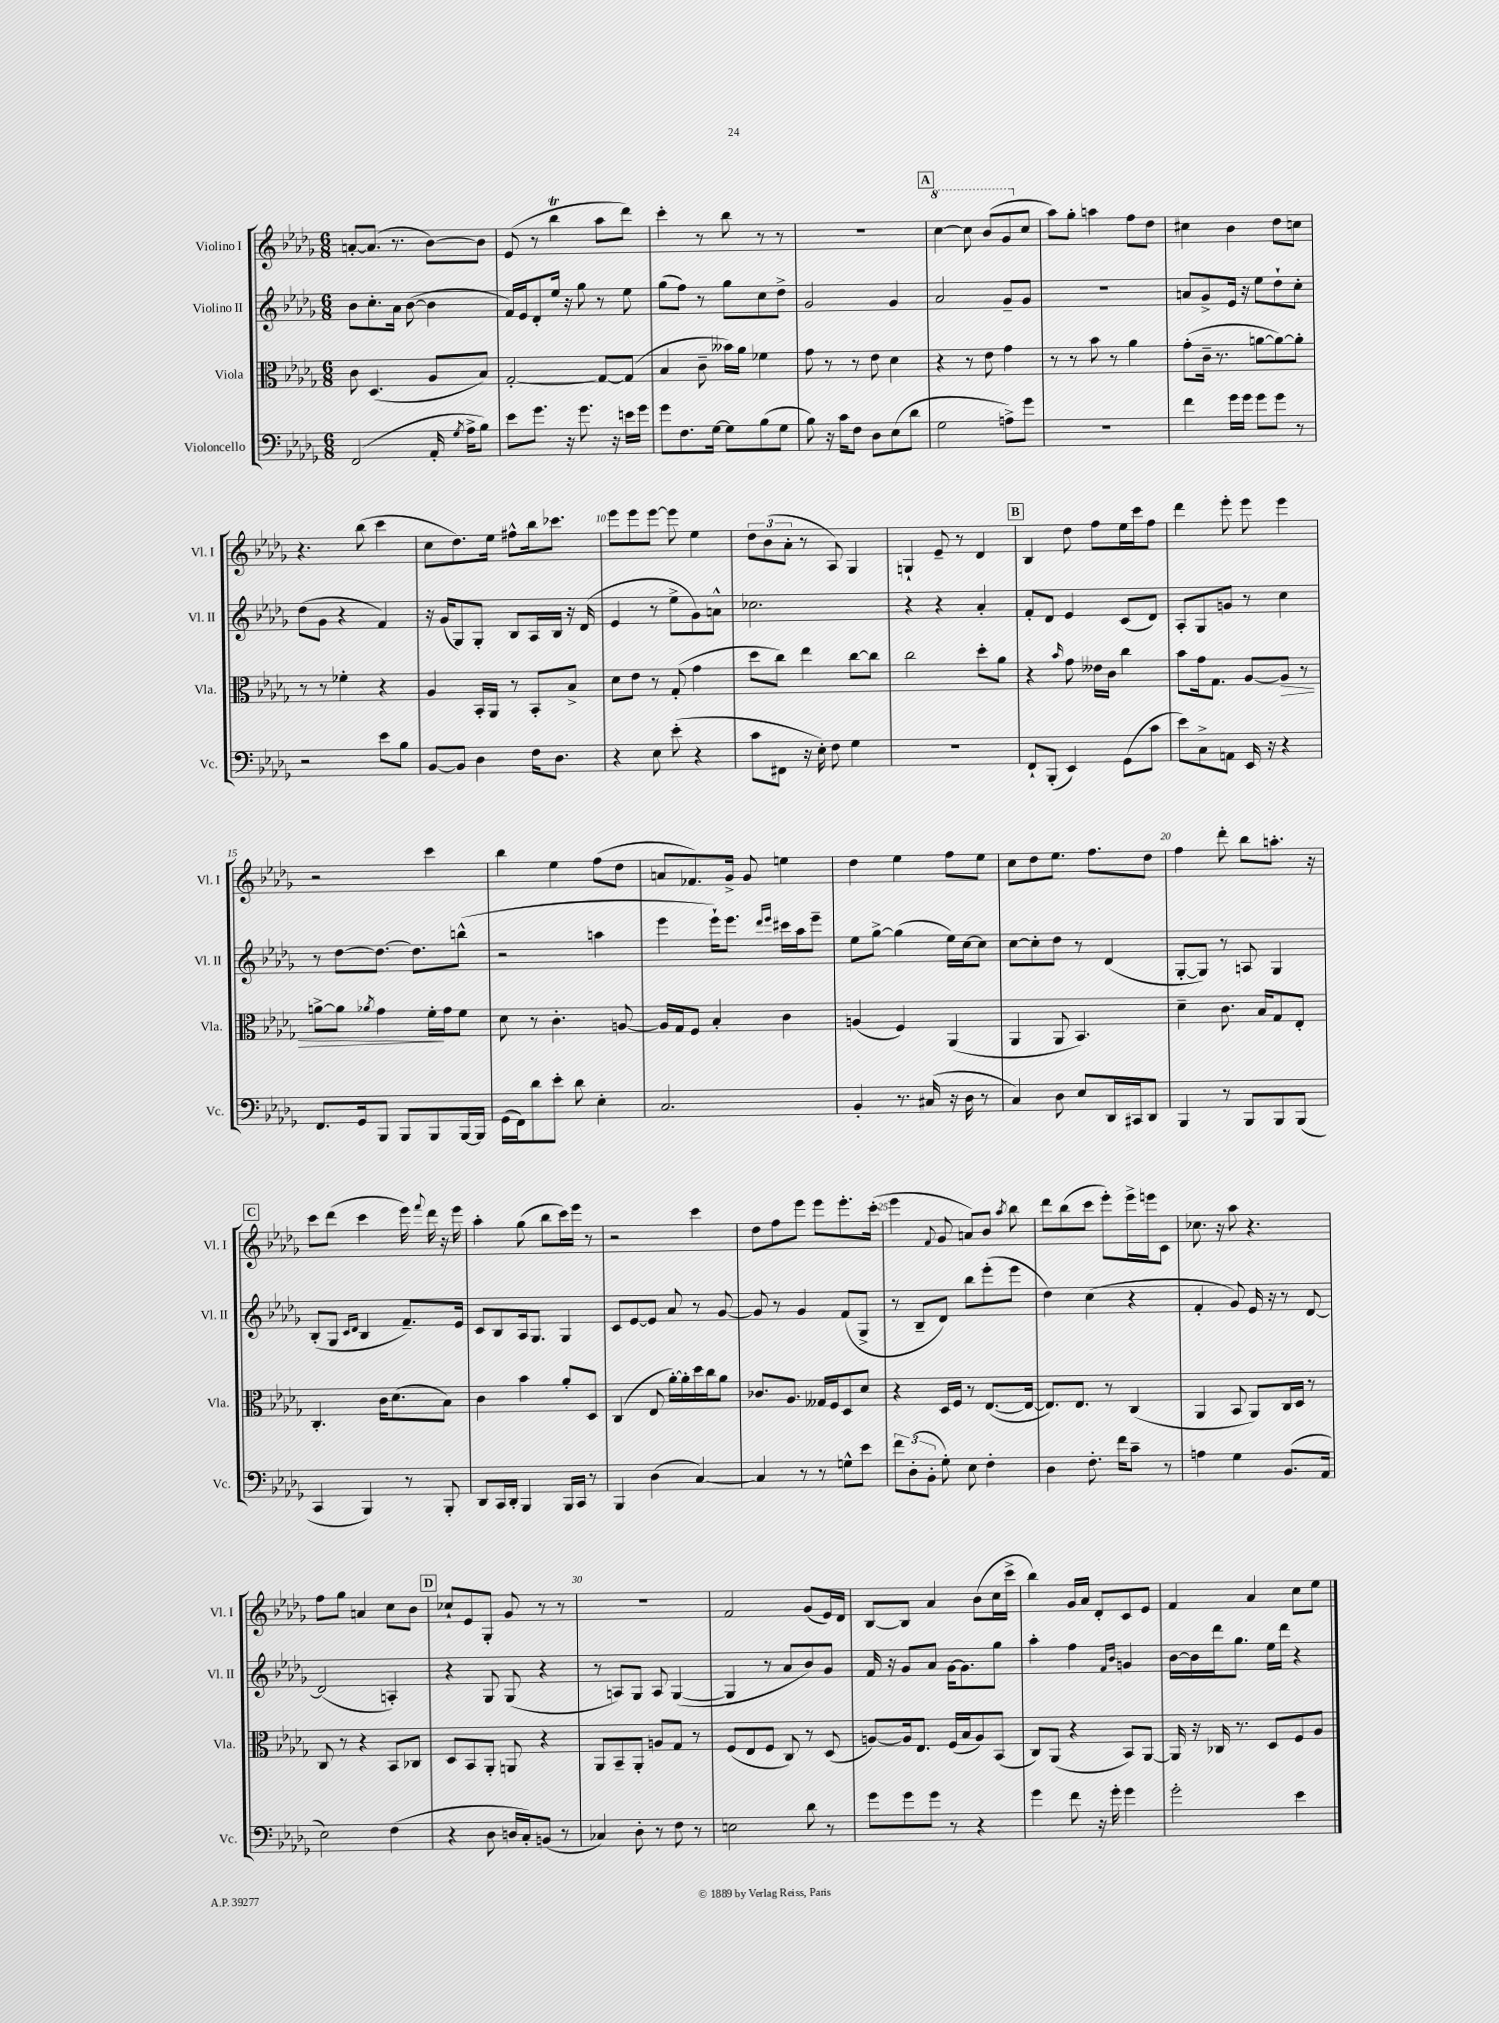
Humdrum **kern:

**kern	**kern	**dynam	**kern	**kern
*part4	*part3	*part3	*part2	*part1
*staff4	*staff3	*staff3	*staff2	*staff1
*I"Violoncello	*I"Viola	*	*I"Violino II	*I"Violino I
*I'Vc.	*I'Vla.	*	*I'Vl. II	*I'Vl. I
*clefF4	*clefC3	*	*clefG2	*clefG2
*k[b-e-a-d-g-]	*k[b-e-a-d-g-]	*	*k[b-e-a-d-g-]	*k[b-e-a-d-g-]
*M6/8	*M6/8	*	*M6/8	*M6/8
=1	=1	=1	=1	=1
(2FF/	8c\	.	8b-\L	[8an'/L
.	(4.D-/	.	8.cc'\	(8.a/J]
.	.	.	16a-\Jk	8.r
.	.	.	([8b-\	.
16AA-'/	8A-/L	.	4b-\]	[8b-\L)
8qG-/	.	.	.	.
16A-^\KL	.	.	.	.
8B-\J)	8B-/J)	.	.	8b-\J]
=2	=2	=2	=2	=2
8e-\L	[2G-'/	.	16f/LL)	(8e-/
.	.	.	16e-/J	.
8.g-\J	.	.	8d-'/	8r
.	.	.	16ee-/Jk	4bb-T\
16r	.	.	16r	.
8.g-\	.	.	8gg-\	.
.	8G-/L_	.	8r	8aa-\L
16r	.	.	.	.
16en\LL	(8G-/J]	.	8ee-\	8ddd-\J)
16g-\JJ	.	.	.	.
=3	=3	=3	=3	=3
8g-\L	4B-/	.	(8gg-\L	4ccc'\
8.F\	.	.	8ff\J)	.
.	8c~\	.	8r	8r
[16G-\Jk	.	.	.	.
8G-\L]	16b--X\LL)	.	8gg-\L	8bb-\
.	16a-\JJ	.	.	.
(8B-\	4f-X\	.	8cc\	8r
8G-\J	.	.	8dd-^\J	8r
=4	=4	=4	=4	=4
8B-\)	8g-\	.	2g-/	2.r
16r	8r	.	.	.
16c\KL	.	.	.	.
8F\J	8r	.	.	.
8D-\L	8e-\	.	.	.
(8E-\	4d-\	.	4g-/	.
8d-\J	.	.	.	.
!!LO:REH:place=s1:t=A
=5	=5	=5	=5	=5
*	*	*	*	*8va
2G-\	4r	.	2a-/	[4ccc\
.	8r	.	.	8ccc\]
.	8e-\	.	.	(8bb-/L
8An^\L)	4g-\	.	8g-~/L	8gg-/
*	*	*	*	*X8va
8g-\J	.	.	8g-/J	8cc/J
=6	=6	=6	=6	=6
2.r	8r	.	2.r	8aa-\L)
.	8r	.	.	8gg-'\J
.	8b-\	.	.	4aan\
.	8r	.	.	.
.	4a-\	.	.	8ff\L
.	.	.	.	8dd-\J
=7	=7	=7	=7	=7
4f\	(8g-'\L	.	8an/L	4cc#X\
.	16c~\Jk	.	8g-^/	.
.	8.r	.	.	.
16g-\LL	.	.	16e-/Jk	4b-\
16g-\JJ	.	.	16r	.
8g-\L	[8an\L	.	8ee-\L	.
8g-\J	8a\_)	.	8dd-`\	8dd-\L
8r	8a'\J]	.	8cc'\J	8ccn\J
!!LO:LB:g=z
=8	=8	=8	=8	=8
2r	8r	.	(8dd-\L	4.r
.	8r	.	8g-\J	.
.	4f-X'\	.	4r	.
.	.	.	.	(8bb-\
8e-\L	4r	.	4f/)	4ccc\
8B-\J	.	.	.	.
=9	=9	=9	=9	=9
[8BB-/L	4A-/	.	16r	8cc\L
.	.	.	(16g-/KL	.
8BB-/J]	.	.	8G-/)	8.dd-\)
4D-\	16BB-'/LL	.	8G-'/J	.
.	16AA-/JJ	.	.	16ee-\Jk
.	8r	.	8B-/L	8ff#X^^\L
16F\KL	8BB-'/L	.	16A-/L	16bb-\k
8.D-\J	.	.	16B-/JJ	8.ccc-X\J
.	8B-^/J	.	16r	.
.	.	.	(16d-/	.
=10	=10	=10	=10	=10
4r	8d-\L	.	4e-/	8eee-\L
.	8e-\J	.	.	8eee-\
8E-\	8r	.	8r	[8eee-\J
(8e-'\	(8G-'/	.	8ee-^\L	8eee-\]
4r	4g-\	.	8g-\)	4ee-\
.	.	.	8an^^\J	.
=11	=11	=11	=11	=11
8c\L	8dd-\L	.	2.cc-X\	12dd-\L
.	.	.	.	(12b-\
8FF#X\J	8cc\J)	.	.	.
.	.	.	.	12a-'\J
16r	4ee-\	.	.	8r
16E-'\)	.	.	.	.
8F\	.	.	.	8A-/)
4G-\	[8cc\L	.	.	4G-/
.	8cc\J]	.	.	.
=12	=12	=12	=12	=12
2.r	2cc\	.	4r	4Gn`/
.	.	.	4r	8e-~/
.	.	.	.	8r
.	8dd-'\L	.	4a-'/	4d-/
.	8a-\J	.	.	.
!!LO:REH:place=s1:t=B
=13	=13	=13	=13	=13
8FF`/L	4r	.	8f'/L	4B-/
(8BBB-'/J	.	.	8d-/J	.
.	16qqb-/	.	.	.
4EE-/)	8g-\	.	4e-/	8dd-\
.	16e--X\LL	.	.	8ff\L
.	16c\JJ	.	.	.
(8GG-\L	4cc\	.	(8c/L	16ee-\L
.	.	.	.	16ccc\J
8c\J	.	.	8d-/J)	8ff\J
=14	=14	=14	=14	=14
8e-\L)	8b-\L	.	8A-'/L	4ddd-\
8C^\	16g-\k	.	8G-/	.
.	8.G-\J	.	.	.
8AAn\J	.	.	8gn/J	8eee-'\
16EE-/	[8A-/L	.	8r	8eee-\
16r	.	.	.	.
!	!	!LO:HP:b	!	!
4r	8A-/J]	>	4cc\	4eee-\
.	8r	.	.	.
!!LO:LB:g=z
=15	=15	=15	=15	=15
8.FF/L	[8an^\L	.	8r	2r
.	8a\J]	.	[8dd-\L	.
16GG-/k	.	.	.	.
.	8qa-X/	.	.	.
8BBB-/J	4g-\	.	8.dd-\J_	.
8BBB-/L	.	.	.	.
.	.	.	8.dd-\L]	.
8BBB-/	16f'\LL	.	.	4ccc\
.	16g-\J	]	.	.
[16BBB-/L	8f\J	.	(8bbn^^\J	.
16BBB-/JJ]	.	.	.	.
=16	=16	=16	=16	=16
(16GG-\LL	8d-\	.	2r	4bb-\
16FF\J)	.	.	.	.
8d-\	8r	.	.	.
8e-'\J	4.c'\	.	.	4ee-\
8d-\	.	.	.	.
4E-'\	.	.	4aan\	(8ff\L
.	[8An/	.	.	8dd-\J
=17	=17	=17	=17	=17
2.C/	16A/LL]	.	4eee-\	8an/L
.	16G-/J	.	.	.
.	8F/J	.	.	8.f-X/)
.	4B-'/	.	16eee-`\KL)	.
.	.	.	8.eee-\J	16g-^/Jk
.	.	.	.	8g-/
.	.	.	16qqddd-/LL	.
.	.	.	16qqeee-/JJ	.
.	4c\	.	16ccc#X\LL	4een\
.	.	.	16aa-\J	.
.	.	.	8eee-~\J	.
=18	=18	=18	=18	=18
4BB-'/	(4An/	.	8ee-\L	4dd-\
.	.	.	[8gg-^\J	.
8.r	4F/)	.	(4gg-\]	4ee-\
(16C#X/	.	.	.	.
16r	(4AA-/	.	16ee-\LL)	8ff\L
16D-\	.	.	[16cc\J	.
8r	.	.	8cc\J]	8ee-\J
=19	=19	=19	=19	=19
4C/)	4AA-/	.	[8cc\L	8cc\L
.	.	.	8cc'\]	8dd-\
8D-\	8AA-/	.	8dd-\J	8.ee-\J
8E-/L	4.BB-/)	.	8r	.
.	.	.	.	8.ff\L
16DD-/L	.	.	(4d-/	.
16CC#X/J	.	.	.	.
8DD-/J	.	.	.	8dd-\J
=20	=20	=20	=20	=20
4BBB-/	4d-~\	.	[8G-'/L	4ff\
.	.	.	8G-/J])	.
8r	8.c\	.	8r	8ddd-'\
8BBB-/L	.	.	8An/	8bb-\L
.	16B-/KL	.	.	.
8BBB-/	8G-/	.	4G-/	8.aan'\J
(8BBB-/J	8E-'/J	.	.	.
.	.	.	.	16r
!!LO:LB:g=z
!!LO:REH:place=s1:t=C
=21	=21	=21	=21	=21
4CC/	4.C'/	.	(8B-'/L	8ccc\L
.	.	.	8G-/J	(8ddd-\J
.	.	.	16qqc/LL	.
.	.	.	16qqd-/JJ	.
4BBB-/)	.	.	4B-/	4ccc\
.	16c\KL	.	.	.
.	(8.d-\	.	.	.
8r	.	.	8.f~/L)	16eee-\)
.	.	.	.	8qqfff/
.	.	.	.	16ddd-\
8BBB-'/	8B-\J)	.	.	16r
.	.	.	16e-/Jk	16eee-\
=22	=22	=22	=22	=22
8DD-/L	4c\	.	8c/L	4aa-'\
16CC/L	.	.	8B-/	.
16DD-'/JJ	.	.	.	.
4BBB-/	4b-\	.	16A-/k	(8gg-\
.	.	.	8.G-/J	.
.	.	.	.	8bb-\L
16BBB-/LL	8a-'/L	.	4G-/	16ccc\L)
16CC/JJ	.	.	.	16eee-\JJ
8r	8D-/J	.	.	8r
=23	=23	=23	=23	=23
4BBB-/	(4C/	.	8c/L	2r
.	.	.	[8e-/	.
(4D-\	8E-/	.	8e-/J]	.
.	[16a-'\LL)	.	8a-/	.
.	16a-'\]	.	.	.
[4C/)	16dd-\	.	8r	4ccc\
.	16cc\J	.	.	.
.	8a-\J	.	[8g-/	.
=24	=24	=24	=24	=24
4C/]	8.c-X/L	.	8g-/]	8dd-\L
.	.	.	8r	8ff\
.	8.A-/J	.	.	.
8r	.	.	4g-/	8eee-\J
8r	16G--X/LL	.	.	8eee-\L
.	16F/J	.	.	.
8Gn^^\L	8D-/	.	(8f/L	8.eee-'\
8e-\J	8d-/J	.	8G-^/J	.
.	.	.	.	(16ccc'\Jk
=25	=25	=25	=25	=25
12f\L	4r	.	8r	4eee-\
(12D-'\	.	.	.	.
.	.	.	8B-~/L	.
12BB-'\J	.	.	.	.
.	.	.	.	8qqf/
8G-'\)	16D-/LL	.	8d-/J)	8g-/
.	16F/JJ	.	.	.
8E-\	8r	.	8bb-\L	8an/L)
4F'\	([8.E-/L	.	(8eee-'\	8b-/J
.	.	.	.	8qaa-/
.	.	.	8eee-\J	8bb-\
.	16E-/Jk_	.	.	.
=26	=26	=26	=26	=26
4D-\	8.E-/L])	.	4dd-\)	8ddd-\L
.	.	.	.	(8bb-\
.	8.E-/J	.	.	.
8.F'\	.	.	(4cc\	8ccc\J
.	8r	.	.	8eee-'\L)
16f\KL	.	.	.	.
8c~\J	(4C/	.	4r	16eee-^\L
.	.	.	.	16eeen\J
8r	.	.	.	8c\J
=27	=27	=27	=27	=27
4An\	4AA-/	.	4f'/	8.cc-X\
.	.	.	.	16r
4G-\	8BB-/	.	8g-/)	8aa-\
.	8AA-/L)	.	16e-/	4.r
.	.	.	16r	.
(8.BB-/L	16C/L	.	8r	.
.	16D-/JJ	.	.	.
.	8r	.	[8d-/	.
16AA-/Jk	.	.	.	.
!!LO:LB:g=z
=28	=28	=28	=28	=28
2E-\)	8C/	.	(2d-/]	8ff\L
.	8r	.	.	8gg-\J
.	4r	.	.	4an/
(4F\	8BB-/L	.	4An'/)	8cc\L
.	8C-X/J	.	.	8b-\J
!!LO:REH:place=s1:t=D
=29	=29	=29	=29	=29
4r	8D-/L	.	4r	8cc-X`/L
.	8BB-/	.	.	8e-/
8D-\	8AA-'/J	.	8G-/	8G-'/J
16Dn/LL	8AAn/	.	(8G-/	8g-/
16C'/J)	.	.	.	.
(8BBn/J	4r	.	4r	8r
8r	.	.	.	8r
=30	=30	=30	=30	=30
4C-X/)	8AA-/L	.	8r	2.r
.	8BB-~/	.	8An/L)	.
8D-'\	8AA-'/J	.	8G-/J	.
8r	8An/L	.	8A/	.
8F\	8G-/J	.	([4G-/	.
8r	8r	.	.	.
=31	=31	=31	=31	=31
2En\	(8F/L	.	4G-/]	2f/
.	8E-/	.	.	.
.	8F/J	.	8r	.
.	8C/)	.	8a-/L	.
8d-\	8r	.	8b-/)	(8g-/L
8r	(8D-/	.	8g-/J	16e-/L)
.	.	.	.	16d-/JJ
=32	=32	=32	=32	=32
8g-\L	[8An/L)	.	16f/	[8B-/L
.	.	.	16r	.
8g-\	16A/k]	.	8g-/L	8B-/J]
.	8.E-/J	.	.	.
8g-\J	.	.	8a-/J	4a-/
8r	(16F/LL	.	[16g-\KL	.
.	16B-/J	.	8.g-\]	.
4r	8A/)	.	.	(8b-\L
.	(8BB-/J	.	8gg-\J	16cc\L
.	.	.	.	16ccc^\JJ
=33	=33	=33	=33	=33
4g-\	8C/L)	.	4aa-'\	4bb-\)
.	(8AA-/J	.	.	.
8f\	4r	.	4ff\	16g-/LL
.	.	.	.	16a-/JJ
16r	.	.	.	8d-'/L
16g-'\	.	.	.	.
.	.	.	16qqf/LL	.
.	.	.	16qqb-/JJ	.
4g-\	8BB-/L)	.	4gn/	8c/
.	[8AA-/J	.	.	8e-/J
=34	=34	=34	=34	=34
2g-'\	16AA-/]	.	[16b-\LL	4f/
.	16r	.	16b-\]	.
.	16C-X/	.	16ddd-\J	.
.	8.r	.	8.gg-\J	.
.	.	.	.	4a-/
.	8D-/L	.	16ee-\LL	.
.	.	.	16ddd-\JJ	.
4e-\	8F/	.	4r	8cc\L
.	8A-/J	.	.	8ee-\J
==	==	==	==	==
*-	*-	*-	*-	*-
